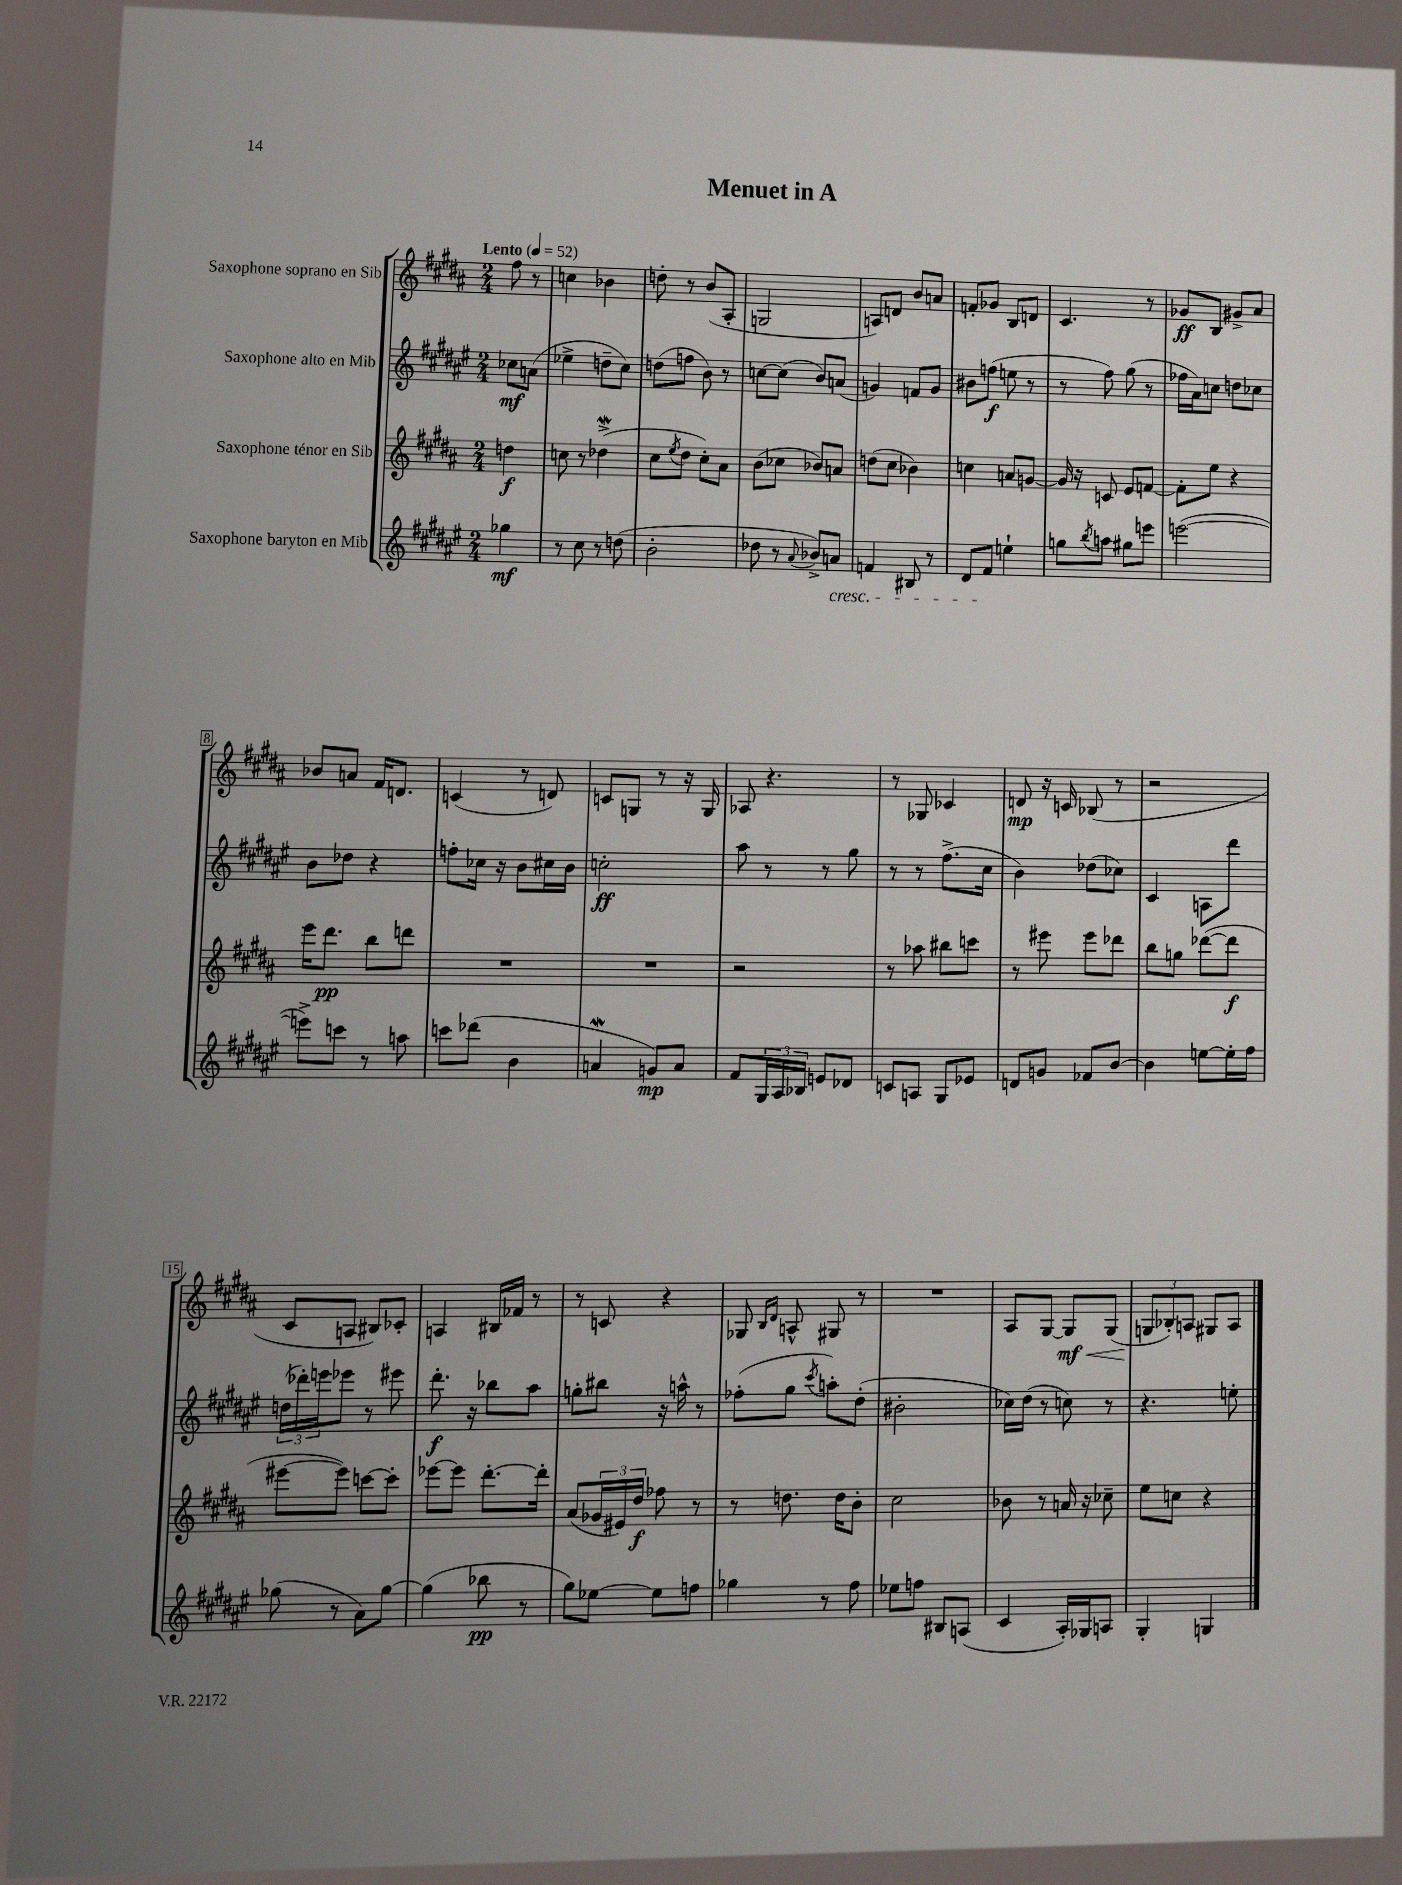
\header { title = "Menuet in A" }
<<
\new StaffGroup <<
\new Staff = "s0" \with { instrumentName = "Saxophone soprano en Sib" } {
    \clef treble \key b \major \numericTimeSignature \time 2/4 \partial 4 \tempo "Lento" 4 = 52
    fis''8 r8 |
    c''4 bes'4 |
    d''8-. r8 b'8( ais8-. |
    g2 |
    a8) d'8 b'8 a'8 |
    f'8-. ges'8 b8 d'8 |
    cis'4. r8 |
    ges'8\ff b8 gis'8-> ais'8 |
    bes'8 a'8 fis'16 d'8. |
    c'4( r8 d'8) |
    c'8 g8 r8 r16 g16 |
    aes8 r4. |
    r8 ges8 ces'4 |
    d'8\mp r16 c'16 bes8( r8 |
    r2 |
    cis'8 a8 bis8) ces'8-. |
    a4 bis16 fes'16 r8 |
    r8 c'8 r4 |
    ges8 \grace { b16 dis'16 } a8-^ gis8 r8 |
    R2 |
    ais8 gis8~ gis8\mf\< gis8( |
    \tuplet 3/2 { g8\! bes8-.) a8 } gis8 a8 \bar "|." |
}
\new Staff = "s1" \with { instrumentName = "Saxophone alto en Mib" } {
    \clef treble \key fis \major \numericTimeSignature \time 2/4 \partial 4
    ces''8\mf a'8( |
    ees''4-> d''8-- cis''8) |
    d''8( f''8 b'8) r8 |
    c''8~ c''8( b'8) a'8( |
    g'4) f'8 g'8 |
    bis'8 f''8\f( e''8 r8 |
    r8 fis''8) gis''8( r8 |
    fes''16 ais'16) c''8 d''8 ces''8 |
    b'8 des''8 r4 |
    f''8-. ces''16 r16 b'8 cis''16 b'16 |
    c''2-.\ff |
    ais''8 r8 r8 gis''8 |
    r8 r8 fis''8.->( cis''16 |
    b'4) des''8( ces''8) |
    cis'4 a8 dis'''8 |
    \tuplet 3/2 { d''16( des'''16-.) e'''16 } ees'''8 r8 eis'''8 |
    dis'''8.-.\f r16 bes''8 ais''8 |
    g''8-. bis''8 r16 a''16-^ r8 |
    fes''8-.( gis''8 \acciaccatura { cis'''8 } a''8-.) dis''8-.( |
    bis'2-. |
    ces''16) dis''16( r8 c''8) r8 |
    r4. e''8-. \bar "|." |
}
\new Staff = "s2" \with { instrumentName = "Saxophone ténor en Sib" } {
    \clef treble \key b \major \numericTimeSignature \time 2/4 \partial 4
    d''4\f |
    c''8 r8 des''4->\mordent( |
    cis''8 \acciaccatura { e''8 } dis''8 cis''8-.) ais'8 |
    b'8( ces''8 bes'8) a'8 |
    d''8( cis''8 bes'4) |
    c''4 a'8 g'8~ |
    g'16 r16 c'8 e'8 f'8~ |
    f'8-. e''8 r4 |
    e'''16 dis'''8.\pp b''8 d'''8 |
    R2 |
    R2 |
    r2 |
    r8 aes''8 bis''8 c'''8 |
    r8 eis'''8 eis'''8 des'''8 |
    b''8 g''8 des'''8~( des'''8\f |
    eis'''8~ eis'''8) c'''8~ c'''8-. |
    ees'''8~ ees'''8 dis'''8.~-. dis'''16-. |
    ais'8( \tuplet 3/2 { ges'16 eis'16) dis''16\f } fes''8 r8 |
    r8 d''8. d''16 b'8-. |
    cis''2 |
    bes'8 r8 a'16 r16 ces''8-- |
    e''8 c''8 r4 \bar "|." |
}
\new Staff = "s3" \with { instrumentName = "Saxophone baryton en Mib" } {
    \clef treble \key fis \major \numericTimeSignature \time 2/4 \partial 4
    ges''4\mf |
    r8 cis''8 r8 d''8( |
    b'2-. |
    des''8 r8 \appoggiatura { ais'8 } bes'8->) a'8\cresc |
    f'4 bis8 r8 |
    dis'8 fis'8\! e''4-! |
    g''8 \acciaccatura { b''8 } a''8 gis''8 e'''8 |
    e'''2~( |
    e'''8->) c'''8 r8 a''8 |
    c'''8 des'''8( b'4 |
    a'4\mordent g'8\mp) a'8 |
    fis'8 \tuplet 3/2 { gis16 ais16 bes16 } e'8 des'8 |
    c'8 a8 gis8 ees'8 |
    d'8 g'8 fes'8 b'8~ |
    b'4 e''8~ e''16-. fis''16 |
    ges''8( r8 ais'8) ges''8~ |
    ges''4( bes''8\pp r8 |
    gis''8) ees''8~ ees''8 f''8 |
    ges''4 r8 fis''8 |
    ees''8 f''8 bis8 a8( |
    cis'4 ais16-.) ges16 a8 |
    gis4-. g4 \bar "|." |
}
>>
>>
\layout { \context { \Score \override BarNumber.stencil = #(make-stencil-boxer 0.1 0.3 ly:text-interface::print) } }
